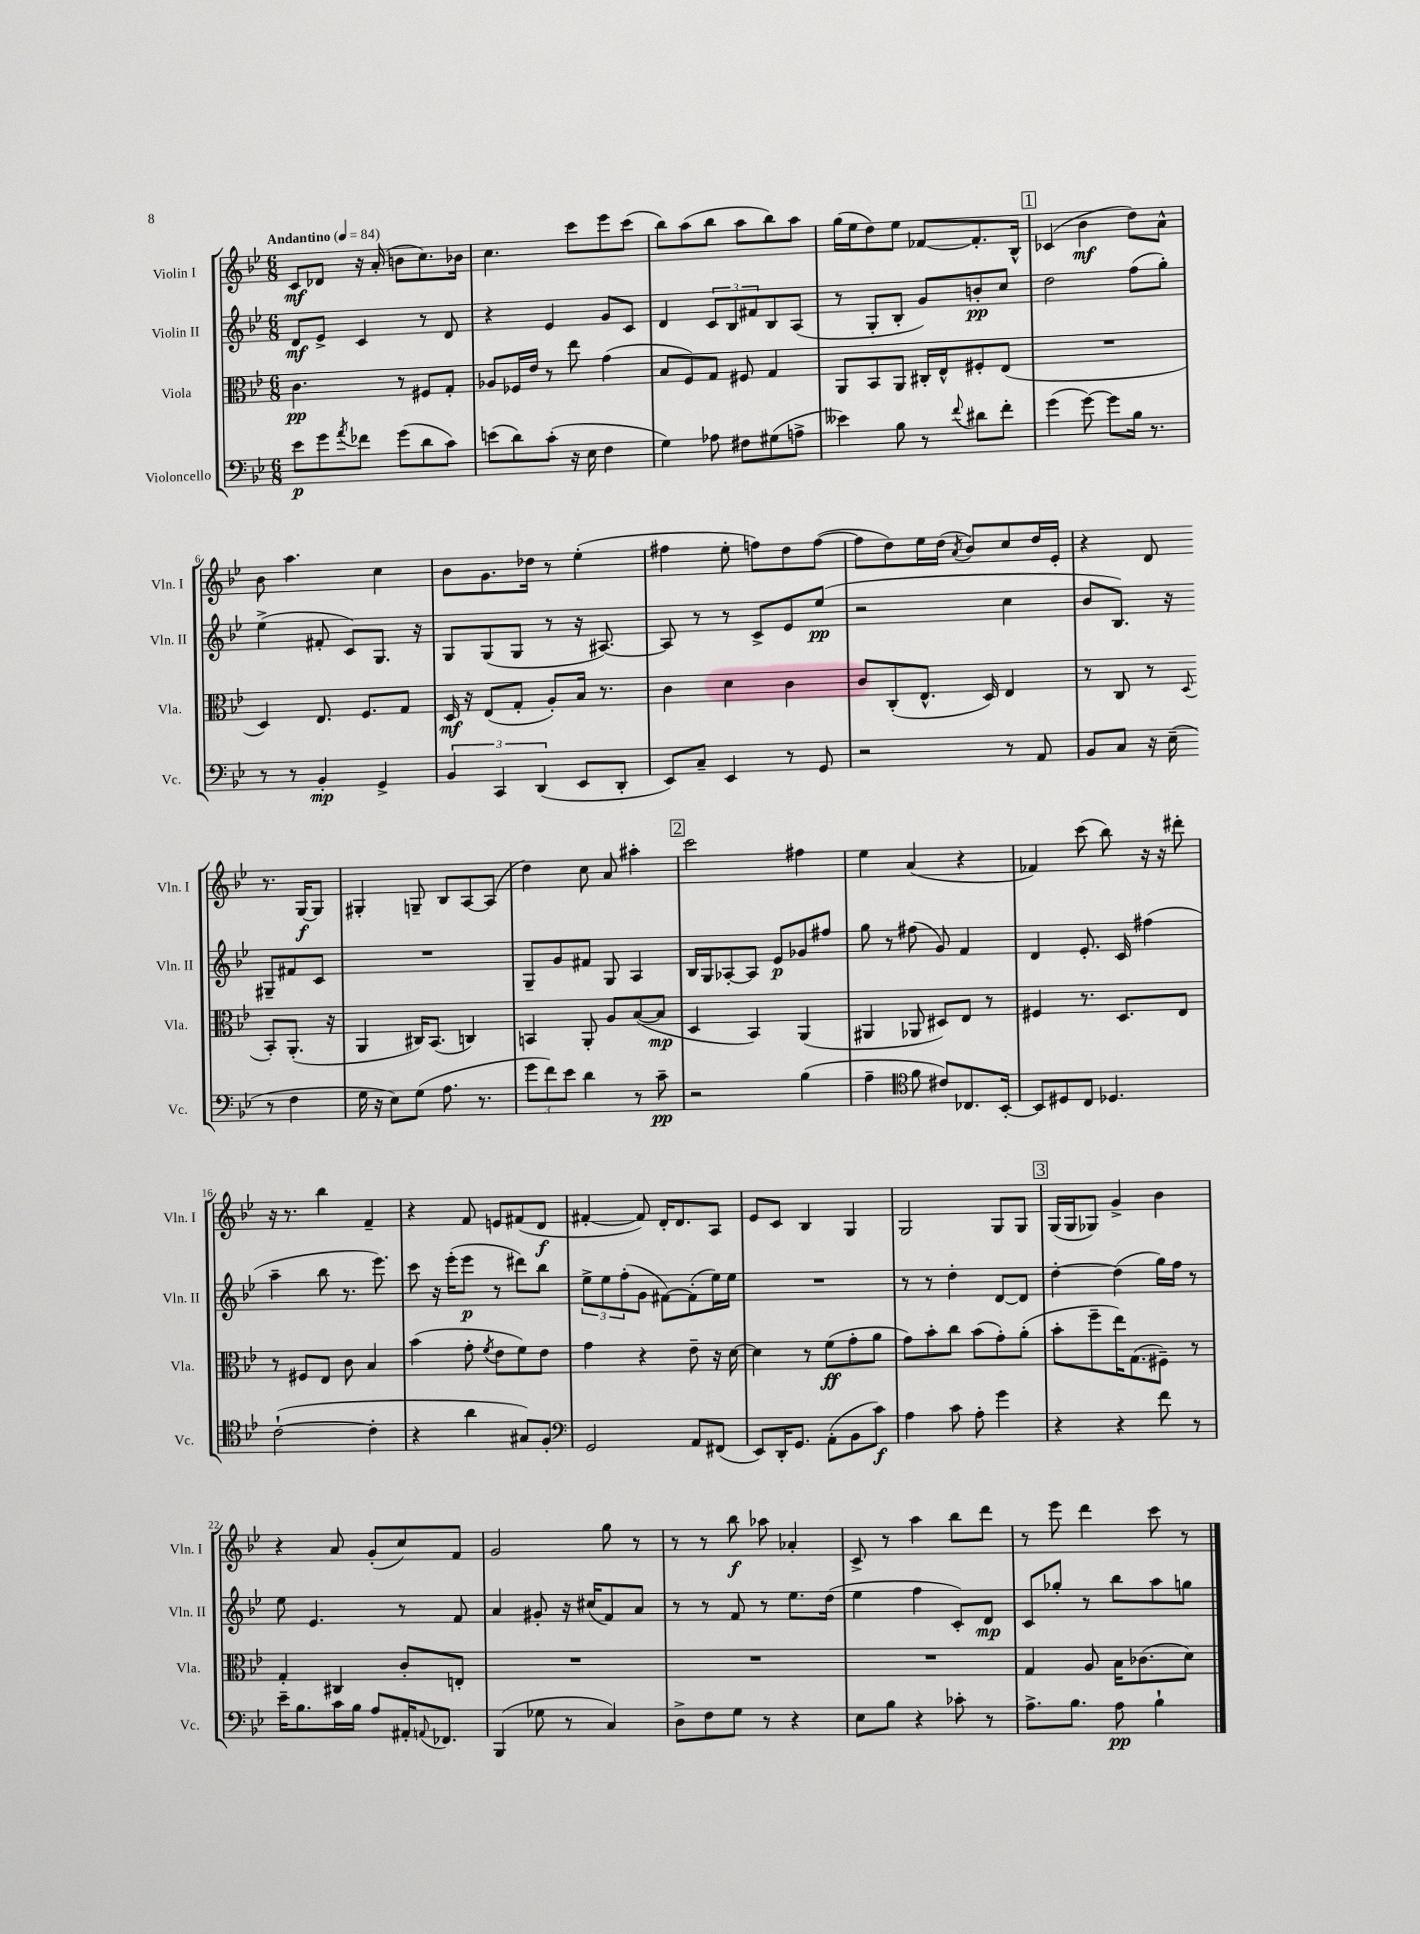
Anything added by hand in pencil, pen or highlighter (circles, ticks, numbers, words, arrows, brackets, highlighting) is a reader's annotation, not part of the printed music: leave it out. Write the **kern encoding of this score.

**kern	**dynam	**kern	**dynam	**kern	**dynam	**kern	**dynam
*part4	*part4	*part3	*part3	*part2	*part2	*part1	*part1
*staff4	*staff4	*staff3	*staff3	*staff2	*staff2	*staff1	*staff1
*I"Violoncello	*	*I"Viola	*	*I"Violin II	*	*I"Violin I	*
*I'Vc.	*	*I'Vla.	*	*I'Vln. II	*	*I'Vln. I	*
*clefF4	*	*clefC3	*	*clefG2	*	*clefG2	*
*k[b-e-]	*	*k[b-e-]	*	*k[b-e-]	*	*k[b-e-]	*
*M6/8	*	*M6/8	*	*M6/8	*	*M6/8	*
*MM84	*	*MM84	*	*MM84	*	*MM84	*
=1	=1	=1	=1	=1	=1	=1	=1
!	!	!	!	!	!	!LO:TX:a:B:t=Andantino	!
8e-\L	p	4.c\	pp	8d/L	mf	8c/L	mf
8g\	.	.	.	8e-^/J	.	8d-X/J	.
8qa/	.	.	.	.	.	.	.
8f-X\J	.	.	.	4c/	.	16r	.
.	.	.	.	.	.	(16a'/	.
(8g\L	.	8r	.	.	.	8bn\L	.
8d\	.	8F#X/L	.	8r	.	8.cc\)	.
8c\J)	.	8G'/J	.	8d/	.	.	.
.	.	.	.	.	.	16b-X\Jk	.
=2	=2	=2	=2	=2	=2	=2	=2
(8en\L	.	8A-X/L	.	4r	.	4.cc\	.
8d\)	.	16F-X/L	.	.	.	.	.
.	.	16e-/JJ	.	.	.	.	.
(8c'\J	.	8r	.	4e-/	.	.	.
16r	.	8ee-\	.	.	.	8ccc\L	.
16E-\	.	.	.	.	.	.	.
4F\	.	(4g\	.	8g/L	.	8eee-\	.
.	.	.	.	8c/J	.	(8ccc\J	.
=3	=3	=3	=3	=3	=3	=3	=3
4G\)	.	8B-/L	.	4d/	.	8bb-\L)	.
.	.	8F/)	.	.	.	(8aa\	.
8A-X\	.	8G/J	.	12c/L	.	8bb-\J	.
.	.	.	.	12B-/	.	.	.
8F#X\L	.	8F#X/	.	.	.	8aa\L	.
.	.	.	.	12f#X/	.	.	.
(8G#X\	.	4G/	.	8B-/	.	8bb-\)	.
8An^\J	.	.	.	(8A/J	.	8aa\J	.
=4	=4	=4	=4	=4	=4	=4	=4
4e--X\)	.	8AA/L	.	8r	.	(16gg\LL	.
.	.	.	.	.	.	16ee-\J	.
.	.	8BB-/	.	8G'/L	.	8dd\)	.
8B-\	.	8AA/J	.	8B-'/J	.	8ee-\J	.
8r	.	16C#X'/LL	.	8g/L)	.	[8f-X/L	.
.	.	16E-^^/J	.	.	.	.	.
8qqf/	.	.	.	.	.	.	.
8d#X\L	.	8F#X'/	.	8bn'/	pp	8.f-'/]	.
8f'\J	.	(8E-/J	.	8cc/J	.	.	.
.	.	.	.	.	.	16B-^^/Jk	.
!!LO:REH:place=s1:t=1
=5	=5	=5	=5	=5	=5	=5	=5
(4g\	.	2.r	.	2dd\	.	(4c-X/	.
[8g\)	.	.	.	.	.	4b-\	mf
8g\L]	.	.	.	.	.	.	.
16B-\Jk	.	.	.	(8ff\L	.	8dd\L)	.
8.r	.	.	.	.	.	.	.
.	.	.	.	8gg'\J)	.	8a^^\J	.
!!LO:LB:g=z
=6	=6	=6	=6	=6	=6	=6	=6
8r	.	4D/)	.	(4ee-^\	.	8b-\	.
8r	.	.	.	.	.	4.aa\	.
4BB-'/	mp	8.E-/	.	8f#X'/	.	.	.
.	.	.	.	8c/L)	.	.	.
.	.	8.F/L	.	.	.	.	.
4GG^/	.	.	.	8.G/J	.	4cc\	.
.	.	8G/J	.	.	.	.	.
.	.	.	.	16r	.	.	.
=7	=7	=7	=7	=7	=7	=7	=7
6BB-/	.	16D/	mf	8G/L	.	8b-\L	.
.	.	16r	.	.	.	.	.
.	.	(8E-/L	.	(8G/	.	8.g\	.
6CC/	.	.	.	.	.	.	.
.	.	8G'/J	.	8G/J	.	.	.
.	.	.	.	.	.	16dd-X\Jk	.
(6DD/	.	.	.	.	.	.	.
.	.	8A'/L)	.	8r	.	8r	.
8EE-/L	.	16B-/Jk	.	16r	.	(4ee-'\	.
.	.	8.r	.	[8.A#X/)	.	.	.
8DD'/J	.	.	.	.	.	.	.
=8	=8	=8	=8	=8	=8	=8	=8
8EE-/L)	.	4c\	.	8A#/]	.	4ff#X\	.
8C~/J	.	.	.	8r	.	.	.
4EE-/	.	4d\	.	8r	.	8ee-'\	.
.	.	.	.	8c^/L	.	8ffn\L)	.
8r	.	4c\	.	8e-/	.	8dd\	.
8GG/	.	.	.	(8ee-/J	pp	([8ff\J	.
=9	=9	=9	=9	=9	=9	=9	=9
2r	.	8c/L	.	2r	.	8ff\L]	.
.	.	(8C'/	.	.	.	8dd\)	.
.	.	8.E-^^/J	.	.	.	16ee-\L	.
.	.	.	.	.	.	(16dd\JJ	.
.	.	.	.	.	.	8qa/	.
.	.	.	.	.	.	8b-/L)	.
.	.	16D/)	.	.	.	.	.
8r	.	4E-/	.	4cc\	.	8cc/	.
8AA/	.	.	.	.	.	16dd/L	.
.	.	.	.	.	.	16e-'/JJ	.
=10	=10	=10	=10	=10	=10	=10	=10
8BB-/L	.	8r	.	8b-/L	.	4r	.
8C/J	.	8C/	.	8.B-/J)	.	.	.
16r	.	8r	.	.	.	8d/	.
(16E-~\	.	.	.	16r	.	.	.
.	.	8qqD/	.	.	.	.	.
8r	.	8BB-'/L	.	8G#X~/L	.	8.r	.
4F\	.	(8.AA'/J	.	8f#X/	.	.	.
.	.	.	.	.	.	[16G/KL	f
.	.	.	.	8c/J	.	8G/J]	.
.	.	16r	.	.	.	.	.
!!LO:LB:g=z
=11	=11	=11	=11	=11	=11	=11	=11
16G\	.	4AA/	.	2.r	.	4G#X'/	.
16r	.	.	.	.	.	.	.
8E-\L)	.	.	.	.	.	.	.
(8G\J	.	16C#X/KL)	.	.	.	8Gn~/	.
.	.	(8.BB-/J	.	.	.	.	.
8.A\	.	.	.	.	.	8B-/L	.
.	.	4Cn/)	.	.	.	[8A/	.
8.r	.	.	.	.	.	.	.
.	.	.	.	.	.	(8A/J]	.
=12	=12	=12	=12	=12	=12	=12	=12
12g\L	.	4BBn/	.	8G~/L	.	4dd\)	.
12f\)	.	.	.	.	.	.	.
.	.	.	.	8g/	.	.	.
12e-\J	.	.	.	.	.	.	.
4d\	.	8AA'/	.	8f#X/J	.	8cc\	.
.	.	8A/L	.	8G/	.	8a/	.
8r	.	([8B-/	.	4A/	.	4aa#X'\	.
8c~\	pp	8B-/J]	mp	.	.	.	.
!!LO:REH:place=s1:t=2
=13	=13	=13	=13	=13	=13	=13	=13
2r	.	4D/	.	16B-/LL	.	2ccc\	.
.	.	.	.	16G/J	.	.	.
.	.	.	.	[8A-X'/	.	.	.
.	.	4BB-/)	.	8A-/J]	.	.	.
.	.	.	.	8e-/L	p	.	.
(4B-\	.	(4AA/	.	8g-X/	.	4ff#X\	.
.	.	.	.	8ff#X/J	.	.	.
=14	=14	=14	=14	=14	=14	=14	=14
4A~\	.	4AA#X/	.	8gg\	.	4ee-\	.
.	.	.	.	8r	.	.	.
*clefC4	*	*	*	*	*	*	*
8f\	.	8AA-X/	.	(8ff#X\	.	(4a/	.
8c#X/L)	.	8D#X/L)	.	8g/)	.	.	.
8.C-X/	.	8E-/J	.	4f/	.	4r	.
.	.	8r	.	.	.	.	.
[16BB-'/Jk	.	.	.	.	.	.	.
=15	=15	=15	=15	=15	=15	=15	=15
8BB-/L]	.	4F#X/	.	4d/	.	4f-X/)	.
8D#X/	.	.	.	.	.	.	.
8C/J	.	8.r	.	8.e-'/	.	(8ccc\	.
4.D-X/	.	.	.	.	.	8bb-\)	.
.	.	8.D/L	.	16c/	.	.	.
.	.	.	.	(4ff#X\	.	16r	.
.	.	.	.	.	.	16r	.
.	.	8E-/J	.	.	.	8ddd#X'\	.
!!LO:LB:g=z
=16	=16	=16	=16	=16	=16	=16	=16
([2c`\	.	8r	.	4aa~\	.	16r	.
.	.	.	.	.	.	8.r	.
.	.	8F#X/L	.	.	.	.	.
.	.	8E-/J	.	8bb-\	.	4bb-\	.
.	.	8c\	.	8.r	.	.	.
4c'\]	.	4B-/	.	.	.	4f~/	.
.	.	.	.	8.eee-\)	.	.	.
=17	=17	=17	=17	=17	=17	=17	=17
4r	.	(4b-\	.	8ccc\	.	4r	.
.	.	.	.	16r	.	.	.
.	.	.	.	(16eee-'\KL	.	.	.
4a\	.	8g'\	.	8eee-\J	p	8f/	.
.	.	8qf/	.	.	.	.	.
.	.	8e-\L	.	8r	.	8en/L	.
8G#X/L)	.	8f\)	.	8ddd#X\L)	.	(8f#X/	.
8F'/J	.	8e-\J	.	8bb-\J	.	8d/J	f
=18	=18	=18	=18	=18	=18	=18	=18
*clefF4	*	*	*	*	*	*	*
2GG/	.	4g\	.	12ee-^\L	.	[4f#X'/	.
.	.	.	.	12ee-\	.	.	.
.	.	.	.	(12ff'\	.	.	.
.	.	4r	.	8g\J	.	8f#/])	.
.	.	.	.	[8f#X\L)	.	16d'/KL	.
.	.	.	.	.	.	8.d/	.
8AA/L	.	8e-~\	.	(8f#'\]	.	.	.
(8FF#X/J	.	16r	.	16ee-\L)	.	8A/J	.
.	.	[16d\	.	16ee-\JJ	.	.	.
=19	=19	=19	=19	=19	=19	=19	=19
8EE-/L)	.	4d\]	.	2.r	.	8e-/L	.
16DD'/K	.	.	.	.	.	8c/J	.
8.GG/J	.	.	.	.	.	.	.
.	.	8r	.	.	.	4B-/	.
(8AA'\L	.	(8f\L	ff	.	.	.	.
8BB-\	.	8g'\	.	.	.	4G/	.
8c\J)	f	8a\J	.	.	.	.	.
=20	=20	=20	=20	=20	=20	=20	=20
4A\	.	8g\L)	.	8r	.	2G/	.
.	.	8b-'\	.	8r	.	.	.
8c\	.	8cc\J	.	4dd'\	.	.	.
8A'\	.	(8b-\L	.	.	.	.	.
4g\	.	8g'\)	.	[8d/L	.	8G/L	.
.	.	(8a'\J	.	8d/J]	.	8G/J	.
!!LO:REH:place=s1:t=3
=21	=21	=21	=21	=21	=21	=21	=21
4r	.	8b-'\L	.	[4dd'\	.	(16G/LL	.
.	.	.	.	.	.	16G/J	.
.	.	8ff~\	.	.	.	8G-X/J)	.
4r	.	16ee-\K)	.	(4dd\]	.	4g^/	.
.	.	(8.G\	.	.	.	.	.
8f\	.	8F#X~\J)	.	16gg\LL)	.	4b-\	.
.	.	.	.	16ff\JJ	.	.	.
8r	.	8r	.	8r	.	.	.
!!LO:LB:g=z
=22	=22	=22	=22	=22	=22	=22	=22
16e-~\KL	.	4G'/	.	8ee-\	.	4r	.
8.B-\	.	.	.	.	.	.	.
.	.	.	.	4.e-/	.	.	.
16c\L	.	4C#X/	.	.	.	8a/	.
16B-\JJ	.	.	.	.	.	.	.
8A/L	.	.	.	.	.	(8g'/L	.
16AA#X'/K	.	8c'/L	.	8r	.	8cc/)	.
8qqAAn/	.	.	.	.	.	.	.
8.FF-X/J	.	.	.	.	.	.	.
.	.	8En'/J	.	8f/	.	8f/J	.
=23	=23	=23	=23	=23	=23	=23	=23
(4BBB-/	.	2.r	.	4a/	.	2g/	.
8G-X\	.	.	.	8g#X'/	.	.	.
8r	.	.	.	16r	.	.	.
.	.	.	.	(16cc#X/KL	.	.	.
4C/)	.	.	.	8f/)	.	8gg\	.
.	.	.	.	8a/J	.	8r	.
=24	=24	=24	=24	=24	=24	=24	=24
8D^\L	.	2.r	.	8r	.	8r	.
8F\	.	.	.	8r	.	8r	.
8G\J	.	.	.	8f/	.	8bb-\	f
8r	.	.	.	8r	.	8aa-X\	.
4r	.	.	.	8.ee-\L	.	4a-X'/	.
.	.	.	.	(16dd\Jk	.	.	.
=25	=25	=25	=25	=25	=25	=25	=25
8E-\L	.	2.r	.	4ee-\	.	8c^/	.
8B-\J	.	.	.	.	.	8r	.
4r	.	.	.	4ff\	.	4aa\	.
8c-X'\	.	.	.	8c'/L)	.	8bb-\L	.
8r	.	.	.	8d/J	mp	8ddd\J	.
=26	=26	=26	=26	=26	=26	=26	=26
8.A^\L	.	4G/	.	8c/L	.	8r	.
.	.	.	.	8gg-X'/J	.	8eee-\	.
8.B-\J	.	.	.	.	.	.	.
.	.	8A/	.	8r	.	4ddd\	.
8A\	pp	16B-\KL	.	8bb-\L	.	.	.
.	.	(8.c-X\	.	.	.	.	.
4B-`\	.	.	.	8aa\	.	8ccc\	.
.	.	8d\J)	.	8ggn\J	.	8r	.
==	==	==	==	==	==	==	==
*-	*-	*-	*-	*-	*-	*-	*-
